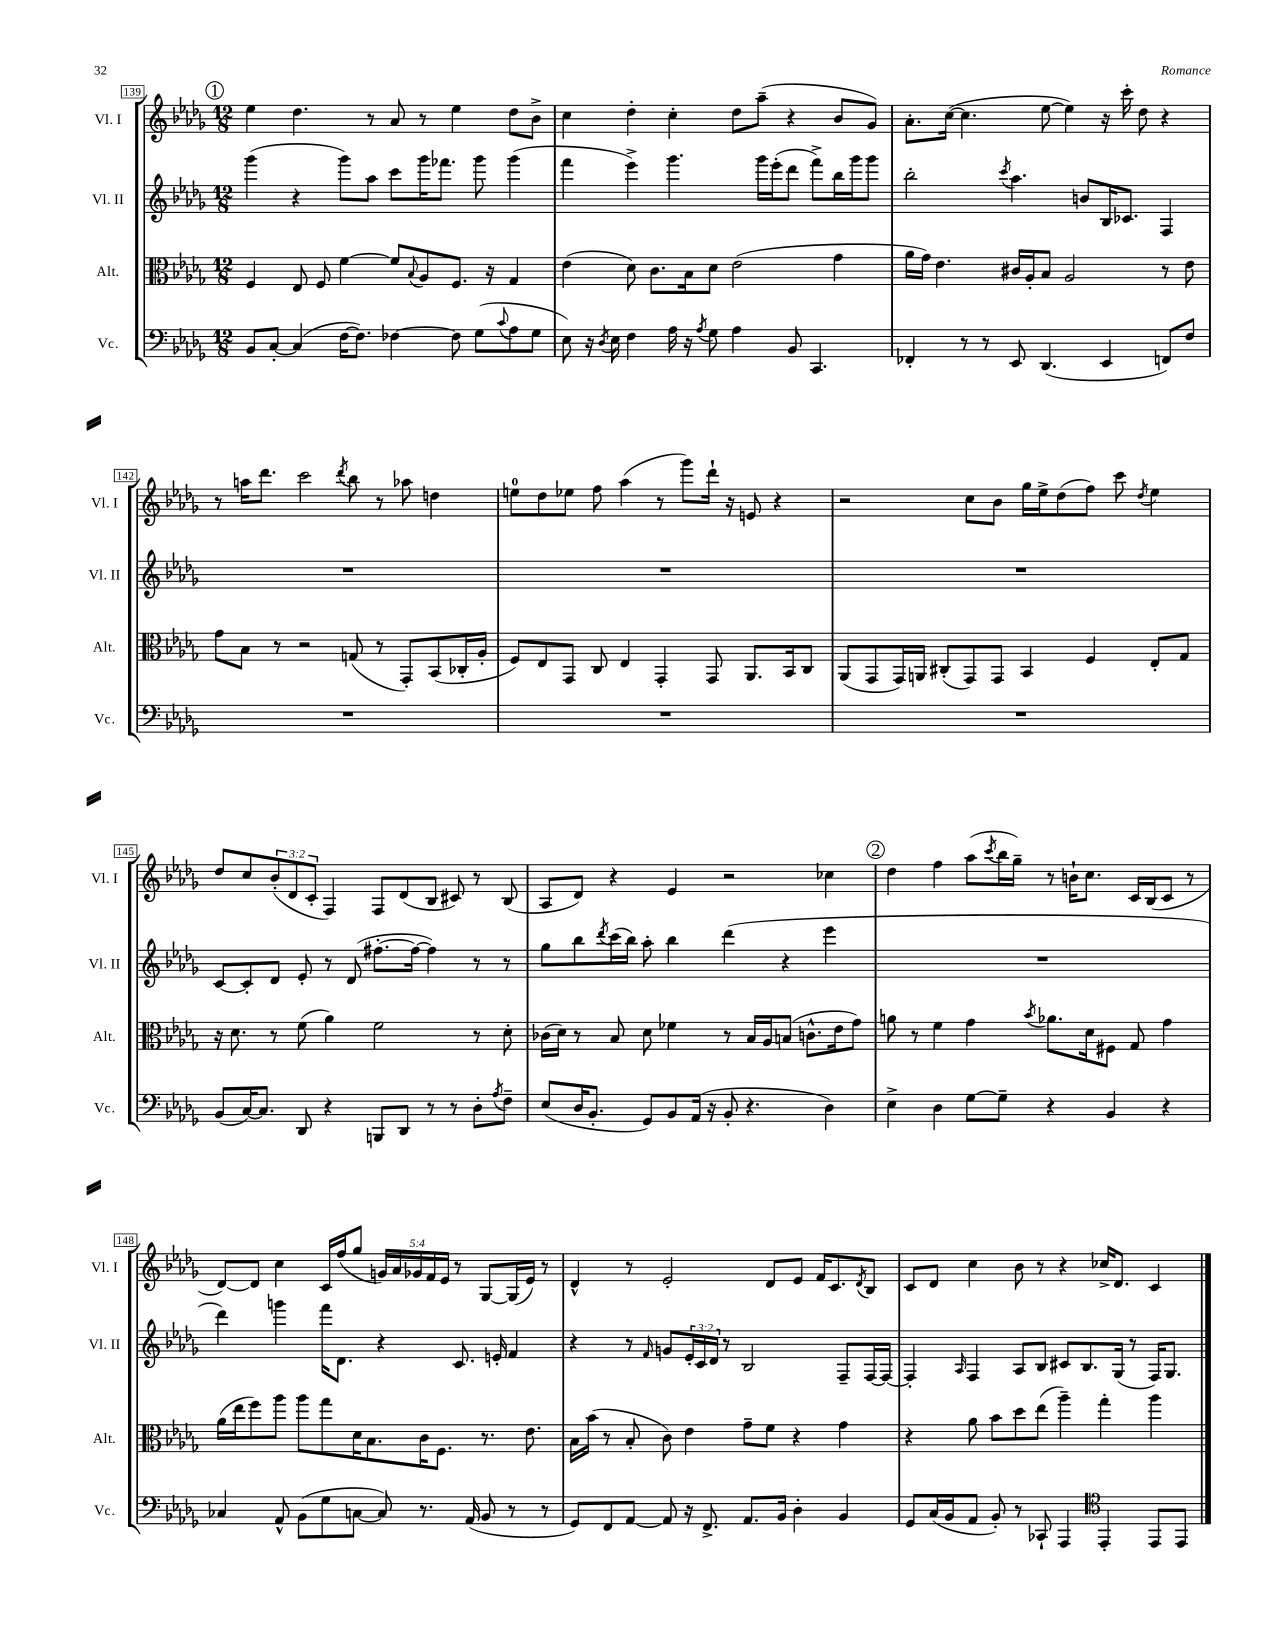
<<
\new StaffGroup <<
\new Staff = "s0" \with { instrumentName = "Vl. I" shortInstrumentName = "Vl. I" } {
    \clef treble \key des \major \numericTimeSignature \time 12/8 \override Staff.TupletNumber.text = #tuplet-number::calc-fraction-text
    \mark \markup { \circle "1" } ees''4 des''4. r8 aes'8 r8 ees''4 des''8 bes'8-> |
    c''4 des''4-. c''4-. des''8 aes''8--( r4 bes'8 ges'8) |
    aes'8.-. c''16~( c''4. ees''8~ ees''4) r16 c'''16-. des''8 r4 |
    r8 a''16 des'''8. c'''2 \acciaccatura { des'''8 } bes''8 r8 aes''8 d''4 |
    e''8-0 des''8 ees''8 f''8 aes''4( r8 ges'''8) des'''16-! r16 e'8 r4 |
    r2 c''8 bes'8 ges''16 ees''16-> des''8( f''8) c'''8 \acciaccatura { des''8 } ees''4 |
    des''8 c''8 \tuplet 3/2 { bes'8-.( des'8 c'8-. } f4) f8 des'8( bes8 cis'8) r8 bes8( |
    aes8 des'8) r4 ees'4 r2 ces''4 |
    \mark \markup { \circle "2" } des''4 f''4 aes''8( \acciaccatura { c'''8 } bes''16 ges''16--) r8 b'16-! c''8. c'16 bes16( c'8 r8 |
    des'8~) des'8 c''4 c'16 f''16( ges''8 \tuplet 5/4 { g'16) aes'16 ges'16 f'16 ees'16 } r8 ges8~ ges16( ees'16) r8 |
    des'4-^ r8 ees'2-. des'8 ees'8 f'16 c'8. \acciaccatura { des'8 } bes8 |
    c'8 des'8 c''4 bes'8 r8 r4 ces''16-> des'8. c'4 \bar "|." |
}
\new Staff = "s1" \with { instrumentName = "Vl. II" shortInstrumentName = "Vl. II" } {
    \clef treble \key des \major \numericTimeSignature \time 12/8 \override Staff.TupletNumber.text = #tuplet-number::calc-fraction-text
    \mark \markup { \circle "1" } ges'''4( r4 ges'''8) aes''8 c'''8 ges'''16 fes'''8. ges'''8 ges'''4( |
    f'''4 ees'''4->) ges'''4. ges'''16 ees'''16-.( des'''8 f'''8->) bes''16 ges'''16 ges'''8 |
    bes''2-. \acciaccatura { c'''8 } aes''4. b'8 bes16 ces'8. f4 |
    R1. |
    R1. |
    R1. |
    c'8~ c'8-. des'8 ees'8-. r8 des'8( fis''8.~-. fis''16~ fis''4) r8 r8 |
    ges''8 bes''8 \acciaccatura { des'''8 } c'''16( bes''16) aes''8-. bes''4 des'''4( r4 ees'''4 |
    \mark \markup { \circle "2" } R1. |
    des'''4) g'''4 f'''16 des'8. r4 c'8. e'16-. f'4 |
    r4 r8 \grace { f'16 } g'8 \tuplet 3/2 { ees'16-. c'16 des'16 } r8 bes2 f8-- f16~ f16~ |
    f4-. \grace { aes16 } f4 aes8 bes8 cis'8 bes8. ges16( r8 f16) ges8. \bar "|." |
}
\new Staff = "s2" \with { instrumentName = "Alt." shortInstrumentName = "Alt." } {
    \clef alto \key des \major \numericTimeSignature \time 12/8
    \mark \markup { \circle "1" } f4 ees8 f8 f'4~ f'8 \appoggiatura { bes8 } aes8 f8. r16 ges4 |
    ees'4( des'8) c'8. bes16 des'8 ees'2( ges'4 |
    aes'16 ges'16) ees'4. cis'16 aes16-. bes8 aes2 r8 ees'8 |
    ges'8 bes8 r8 r2 g8( r8 ges,8-.) bes,8( ces16-. aes16-. |
    f8) ees8 ges,8 c8 ees4 ges,4-. ges,8 aes,8. bes,16 c8 |
    aes,8( ges,8 ges,16) a,16 cis8-.( ges,8) ges,8 bes,4 f4 ees8-. ges8 |
    r16 des'8. r8 f'8( aes'4) f'2 r8 des'8-. |
    ces'16( des'16) r8 bes8 des'8 fes'4 r8 bes16 aes16 b8( c'8.-^ ees'16 ges'8) |
    \mark \markup { \circle "2" } a'8 r8 f'4 ges'4 \acciaccatura { bes'8 } aes'8. des'16 fis8 ges8 ges'4 |
    aes'16( ees''16 f''8) aes''8 aes''8 ges''8 des'16 bes8. c'16 f8. r8. ees'8. |
    bes16 bes'16( r8 bes8-. c'8) ees'4 ges'8-- f'8 r4 ges'4 |
    r4 aes'8 bes'8 des''8 ees''8( aes''4--) ges''4-. aes''4 \bar "|." |
}
\new Staff = "s3" \with { instrumentName = "Vc." shortInstrumentName = "Vc." } {
    \clef bass \key des \major \numericTimeSignature \time 12/8
    \mark \markup { \circle "1" } bes,8 c8~-. c4( f16~ f8.) fes4~ fes8 ges8( \appoggiatura { c'8 } aes8 ges8 |
    ees8) r16 \acciaccatura { des8 } ees16 f4 aes16 r16 \acciaccatura { aes8 } ges8 aes4 bes,8 c,4. |
    fes,4-. r8 r8 ees,8 des,4.( ees,4 f,8) f8 |
    R1. |
    R1. |
    R1. |
    bes,8( c16~) c8. des,8 r4 b,,8 des,8 r8 r8 des8-. \acciaccatura { aes8 } f8-- |
    ees8( des16 bes,8.-. ges,8) bes,8 aes,16( r16 bes,8-. r4. des4) |
    \mark \markup { \circle "2" } ees4-> des4 ges8~ ges8-- r4 bes,4 r4 |
    ces4 aes,8-^ bes,8( ges8 c8~ c8) r8. aes,16( bes,8 r8 r8 |
    ges,8) f,8 aes,8~ aes,8 r16 f,8.-> aes,8. bes,16 des4-. bes,4 |
    ges,8 c16( bes,16 aes,8 bes,8-.) r8 ces,8-! aes,,4 \clef tenor ees,4-. ees,8 ees,8 \bar "|." |
}
>>
>>
\layout { \context { \Score currentBarNumber = #139 \override BarNumber.stencil = #(make-stencil-boxer 0.1 0.3 ly:text-interface::print) } }
